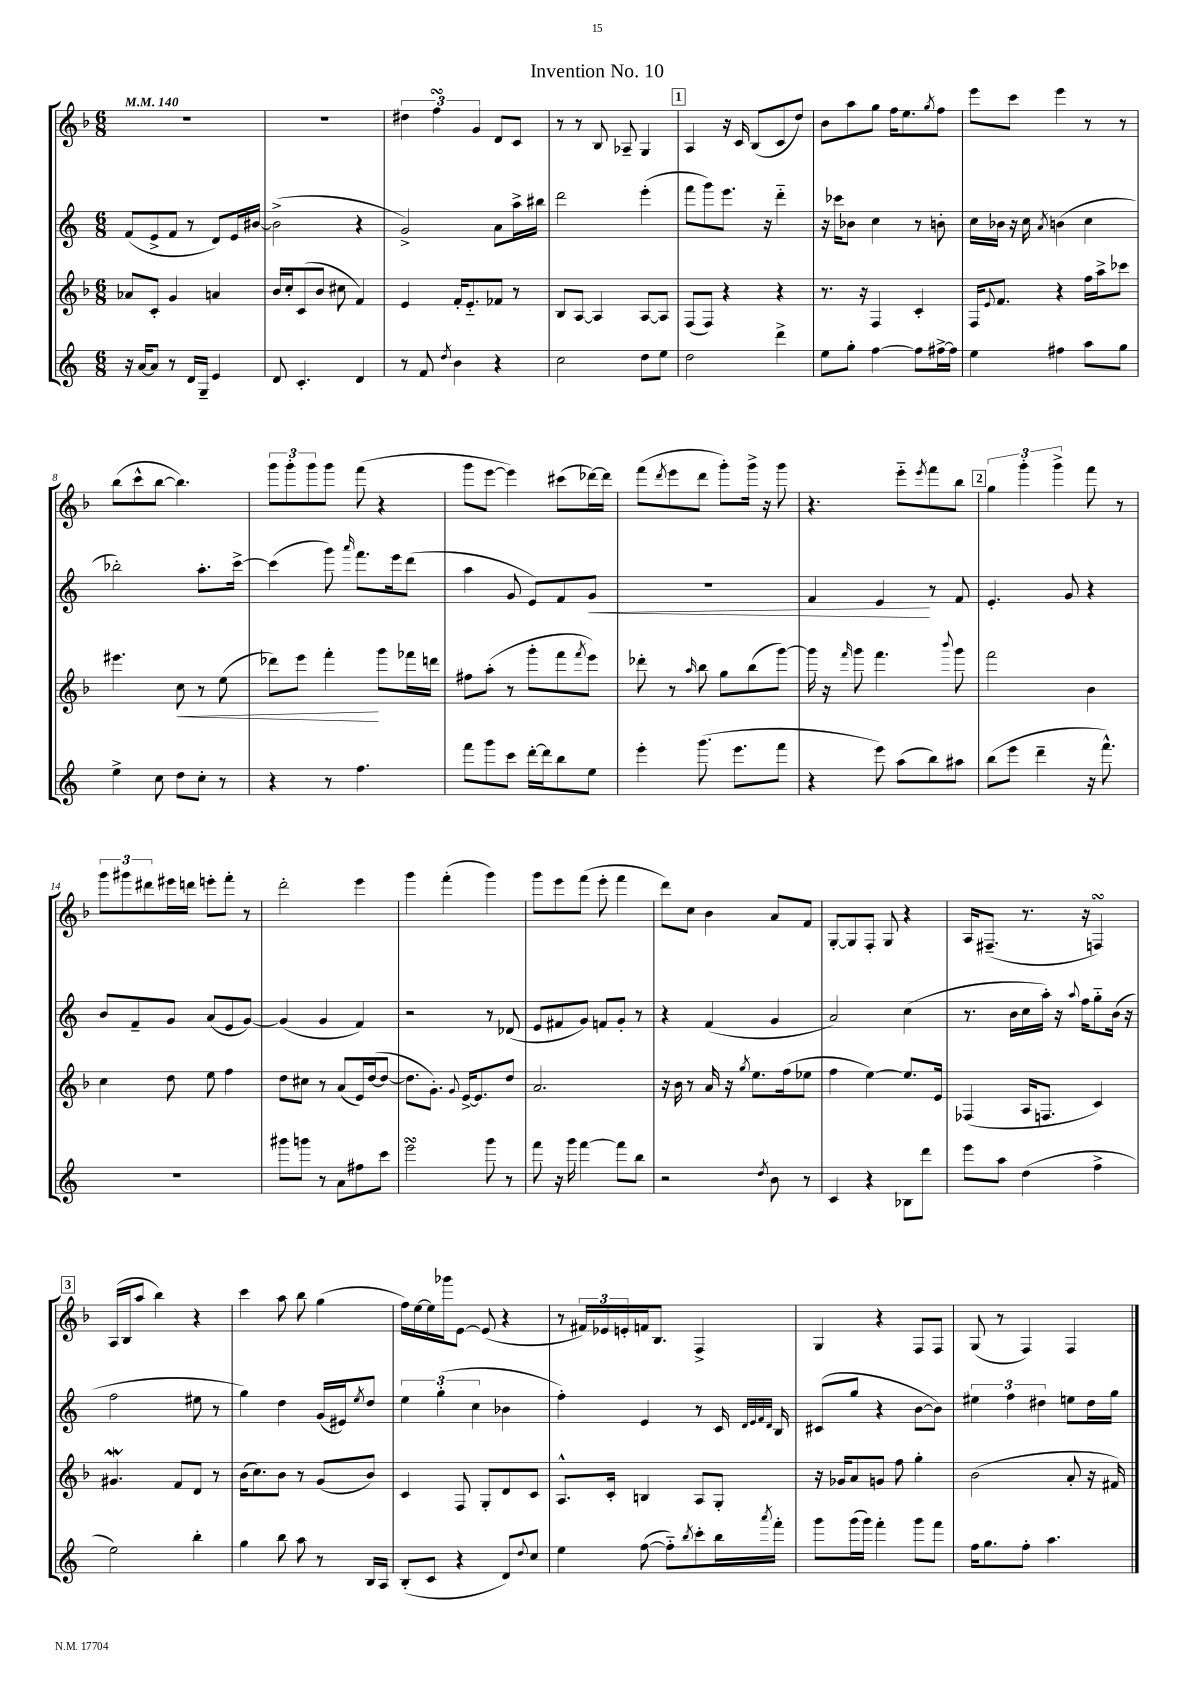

**kern	**kern	**dynam	**kern	**dynam	**kern
*part4	*part3	*part3	*part2	*part2	*part1
*staff4	*staff3	*staff3	*staff2	*staff2	*staff1
*clefG2	*clefG2	*	*clefG2	*	*clefG2
*k[]	*k[b-]	*	*k[]	*	*k[b-]
*M6/8	*M6/8	*	*M6/8	*	*M6/8
*MM140	*MM140	*	*MM140	*	*MM140
=1	=1	=1	=1	=1	=1
16r	8a-X/L	.	(8f/L	.	2.r
[16a/KL	.	.	.	.	.
8a/J]	8c'/J	.	8e^/	.	.
8r	4g/	.	8f/J	.	.
16d/LL	.	.	8r	.	.
16G~/JJ	.	.	.	.	.
4e/	4an/	.	8d/L)	.	.
.	.	.	16e/L	.	.
.	.	.	[16b#X/JJ	.	.
=2	=2	=2	=2	=2	=2
8d/	16b-/LL	.	(2b#^\]	.	2.r
.	16cc'/J	.	.	.	.
4.c'/	(8c/	.	.	.	.
.	8b-/J	.	.	.	.
.	8cc#X\	.	.	.	.
4d/	4f/)	.	4r	.	.
=3	=3	=3	=3	=3	=3
8r	4e/	.	2g^/)	.	6dd#X\
8f/	.	.	.	.	.
.	.	.	.	.	6ffsSSs\
8qdd/	.	.	.	.	.
4b\	16f'/KL	.	.	.	.
.	8.e/	.	.	.	.
.	.	.	.	.	6g/
4r	8f-X/J	.	8a\L	.	8d/L
.	8r	.	16aa^\L	.	8c/J
.	.	.	16bb#X\JJ	.	.
=4	=4	=4	=4	=4	=4
2cc\	8B-/L	.	2ddd\	.	8r
.	[8A/J	.	.	.	8r
.	4A/]	.	.	.	8B-/
.	.	.	.	.	8A-X~/
8dd\L	[8A/L	.	(4eee'\	.	4G/
8ee\J	8A/J]	.	.	.	.
!!LO:REH:place=s1:t=1
=5	=5	=5	=5	=5	=5
2dd\	(8F/L	.	8fff\L	.	4A/
.	8F/J)	.	8ggg\)	.	.
.	4r	.	8.eee\J	.	16r
.	.	.	.	.	16c/
.	.	.	.	.	(8B-/L
.	.	.	16r	.	.
4ddd^\	4r	.	4ddd\	.	8c/
.	.	.	.	.	8dd/J)
=6	=6	=6	=6	=6	=6
8ee\L	8.r	.	16r	.	8b-\L
.	.	.	16ccc-X\KL	.	.
8gg'\J	.	.	8b-X\J	.	8aa\
.	16r	.	.	.	.
[4ff\	4F/	.	4cc\	.	8gg\J
.	.	.	.	.	16ff\KL
.	.	.	.	.	8.ee\
8ff\L]	4c'/	.	8r	.	.
.	.	.	.	.	8qgg/
[16ff#X^\L	.	.	8bn'\	.	8ff\J
16ff#\JJ]	.	.	.	.	.
=7	=7	=7	=7	=7	=7
4ee\	16F/KL	.	16cc\LL	.	8eee\L
.	8qqe/	.	.	.	.
.	8.f/J	.	16b-X\JJ	.	.
.	.	.	16r	.	8ccc\J
.	.	.	16cc\	.	.
.	.	.	8qa/	.	.
4ff#X\	4r	.	(4bn\	.	4eee\
8aa\L	16ff\LL	.	4cc\	.	8r
.	16aa^\J	.	.	.	.
8gg\J	8ccc-X\J	.	.	.	8r
!!LO:LB:g=z
=8	=8	=8	=8	=8	=8
4ee^\	4.eee#X\	.	2bb-X'\)	.	(8bb-\L
.	.	.	.	.	8ccc^^\
8cc\	.	.	.	.	[8bb-\J
!	!	!LO:HP:b	!	!	!
8dd\L	8cc\	<	.	.	4.bb-\])
8cc'\J	8r	.	8.aa'\L	.	.
8r	(8ee\	.	.	.	.
.	.	.	[16ccc^\Jk	.	.
=9	=9	=9	=9	=9	=9
4r	8ddd-X\L)	.	(4ccc\]	.	12ggg\L
.	.	.	.	.	12ggg'\
.	8eee\J	.	.	.	.
.	.	.	.	.	12ggg\
8r	4fff'\	.	8ggg\)	.	8ggg\J
.	.	.	16qqaaa/	.	.
4.ff\	.	.	8.fff\L	.	(8fff\
.	8ggg\L	[	.	.	4r
.	.	.	16eee\k	.	.
.	16fff-X\L	.	(8ddd\J	.	.
.	16dddn\JJ	.	.	.	.
=10	=10	=10	=10	=10	=10
8fff\L	8ff#X\L	.	4aa\	.	8ggg\L
8ggg\	(8aa'\J	.	.	.	[8eee\J
8ccc\J	8r	.	8g/	.	4eee\])
[16ddd'\LL	8ggg'\L	.	8e/L)	.	.
16ddd\J]	.	.	.	.	.
8bb\	8fff\	.	8f/	.	(8ccc#X\L
.	8qfff/	.	.	.	.
!	!	!	!	!LO:HP:b	!
8ee\J	8eee\J)	.	8g/J	<	[16ddd-X\L)
.	.	.	.	.	16ddd-\JJ]
=11	=11	=11	=11	=11	=11
4eee'\	8ddd-X'\	.	2.r	.	(8fff\L
.	.	.	.	.	8qddd/
.	8r	.	.	.	8eee\
.	16qqaa/	.	.	.	.
(8.ggg\	8bb-\	.	.	.	8ddd\J
.	8gg\L	.	.	.	8ggg'\L)
8.eee\L	.	.	.	.	.
.	(8bb-\	.	.	.	16ggg^\Jk
.	.	.	.	.	16r
8fff\J	[8ggg\J)	.	.	.	8ggg\
=12	=12	=12	=12	=12	=12
4r	16ggg\]	.	4f/	.	4.r
.	16r	.	.	.	.
.	16qqfff/	.	.	.	.
.	8ggg\	.	.	.	.
8eee\)	4.fff\	.	4e/	.	.
(8aa\L	.	.	.	.	8eee\L
.	.	.	.	.	8qeee/
8bb\)	.	.	8r	[	8fff\
.	8qqbbb-/	.	.	.	.
8aa#X\J	8ggg\	.	8f/	.	8bb-\J
!!LO:REH:place=s1:t=2
=13	=13	=13	=13	=13	=13
(8bb\L	2fff\	.	4.e'/	.	6gg\
8eee\J	.	.	.	.	.
.	.	.	.	.	6ggg'\
4ddd~\	.	.	.	.	.
.	.	.	.	.	6ggg^\
.	.	.	8g/	.	.
16r	4b-\	.	4r	.	8fff\
8.fff^^\)	.	.	.	.	.
.	.	.	.	.	8r
!!LO:LB:g=z
=14	=14	=14	=14	=14	=14
2.r	4cc\	.	8b/L	.	12ggg\L
.	.	.	.	.	12ggg#X\
.	.	.	8f~/	.	.
.	.	.	.	.	12ddd#X\
.	8dd\	.	8g/J	.	16eee#X\L
.	.	.	.	.	16dddn\JJ
.	8ee\	.	(8a/L	.	8eeen'\L
.	4ff\	.	8e/	.	8fff'\J
.	.	.	[8g/J)	.	8r
=15	=15	=15	=15	=15	=15
8ggg#X\L	8dd\L	.	(4g/]	.	2ddd'\
8gggn\J	8cc#X\J	.	.	.	.
8r	8r	.	4g/	.	.
8a\L	(8a/L	.	.	.	.
8ff#X\	16e/L)	.	4f/)	.	4eee\
.	([16dd/J	.	.	.	.
8ccc\J	8dd/J_	.	.	.	.
=16	=16	=16	=16	=16	=16
2eeesSsS\	8.dd\L]	.	2r	.	4ggg\
.	8.g'\J)	.	.	.	.
.	.	.	.	.	(4fff'\
.	8qqg/	.	.	.	.
.	[16e^/KL	.	.	.	.
.	8.e/]	.	.	.	.
8ggg\	.	.	8r	.	4ggg\)
8r	8dd/J	.	(8d-X/	.	.
=17	=17	=17	=17	=17	=17
8fff\	2.a/	.	8e/L	.	8ggg\L
16r	.	.	8f#X/	.	8eee\
16ggg\	.	.	.	.	.
[4fff\	.	.	8g/J)	.	(8fff\J
.	.	.	8fn/L	.	8eee'\
8fff\L]	.	.	8g'/J	.	4fff\
8bb\J	.	.	8r	.	.
=18	=18	=18	=18	=18	=18
2r	16r	.	4r	.	8ddd\L)
.	16b-\	.	.	.	.
.	8r	.	.	.	8cc\J
.	16a/	.	(4f/	.	4b-\
.	16r	.	.	.	.
.	8qgg/	.	.	.	.
.	8.ee\L	.	.	.	.
8qdd/	.	.	.	.	.
8b\	.	.	4g/	.	8a/L
.	(16ff\k	.	.	.	.
8r	8ee-X\J	.	.	.	8f/J
=19	=19	=19	=19	=19	=19
4c/	4ff\	.	2a/)	.	[8G'/L
.	.	.	.	.	8G/]
4r	[4ee\)	.	.	.	8F'/J
.	.	.	.	.	8G/
8B-X\L	8.ee/L]	.	(4cc\	.	4r
8ddd\J	.	.	.	.	.
.	16e/Jk	.	.	.	.
=20	=20	=20	=20	=20	=20
8eee\L	(4F-X/	.	8.r	.	16A/KL
.	.	.	.	.	(8.F#X~/J
8aa\J	.	.	.	.	.
.	.	.	16b\LL	.	.
(4dd\	16A/KL	.	16cc\	.	8.r
.	8.Fn/J	.	16aa'\JJ)	.	.
.	.	.	16r	.	.
.	.	.	8qqaa/	.	.
.	.	.	16ff\KL	.	16r
4ff^\	4c/)	.	8gg\	.	4FnsSSs/)
.	.	.	(16b\Jk	.	.
.	.	.	16r	.	.
!!LO:LB:g=z
!!LO:REH:place=s1:t=3
=21	=21	=21	=21	=21	=21
2ee\)	4.g#XW/	.	2ff\	.	(16A/LL
.	.	.	.	.	16B-/J
.	.	.	.	.	8aa/J
.	.	.	.	.	4bb-\)
.	8f/L	.	.	.	.
4bb'\	8d/J	.	8ee#X\	.	4r
.	8r	.	8r	.	.
=22	=22	=22	=22	=22	=22
4gg\	(16b-\KL	.	4gg\)	.	4ccc\
.	8.cc\)	.	.	.	.
8bb\	8b-\J	.	4dd\	.	8aa\
8aa\	8r	.	.	.	8bb-\
8r	(8g/L	.	(16g/LL	.	(4gg\
.	.	.	16e#X/J)	.	.
.	.	.	8qee/	.	.
16B/LL	8b-/J)	.	8dd/J	.	.
16A/JJ	.	.	.	.	.
=23	=23	=23	=23	=23	=23
(8B'/L	4c/	.	6ee\	.	16ff\LL)
.	.	.	.	.	[16ee\
8c/J	.	.	.	.	16ee\]
.	.	.	(6gg'\	.	.
.	.	.	.	.	16ggg-X\J
4r	8F/	.	.	.	[8e\J
.	.	.	6cc\	.	.
.	8G'/L	.	.	.	(8e/]
8d/L)	8d/	.	4b-X\	.	4r
8qqdd/	.	.	.	.	.
8cc/J	8c/J	.	.	.	.
=24	=24	=24	=24	=24	=24
4ee\	8.A^^/L	.	4ff'\)	.	8r
.	.	.	.	.	24f#X/LL)
.	.	.	.	.	24e-X/
.	16c'/Jk	.	.	.	.
.	.	.	.	.	24en'/
([8ff\	4Bn/	.	4e/	.	16fn/J
.	.	.	.	.	8.B-/J
8ff\L])	.	.	.	.	.
8qbb/	.	.	.	.	.
8ccc'\	8A/L	.	8r	.	4F^/
16bb\L	8G'/J	.	16c/	.	.
.	.	.	32qqd/LLL	.	.
.	.	.	32qqe/	.	.
.	.	.	32qqf/	.	.
8qaaa/	.	.	32qqd/JJJ	.	.
16fff'\JJ	.	.	16B/	.	.
=25	=25	=25	=25	=25	=25
8ggg\L	16r	.	(8c#X/L	.	4G/
.	16g-X/KL	.	.	.	.
(16ggg\L	8a/	.	8gg/J	.	.
16ggg\JJ)	.	.	.	.	.
4fff'\	8gn/J	.	4r	.	4r
.	8ff\	.	.	.	.
8ggg\L	4gg'\	.	[8b\L	.	8F/L
8fff\J	.	.	8b\J])	.	8F/J
=26	=26	=26	=26	=26	=26
16ff\KL	(2b-\	.	6ee#X\	.	(8G/
8.gg\	.	.	.	.	.
.	.	.	.	.	8r
.	.	.	6ff\	.	.
8ff'\J	.	.	.	.	4F/)
.	.	.	6dd#X\	.	.
4.aa\	.	.	.	.	.
.	8a'/	.	8een\L	.	4F/
.	16r	.	16dd#\L	.	.
.	16f#X/)	.	16gg\JJ	.	.
==	==	==	==	==	==
*-	*-	*-	*-	*-	*-
